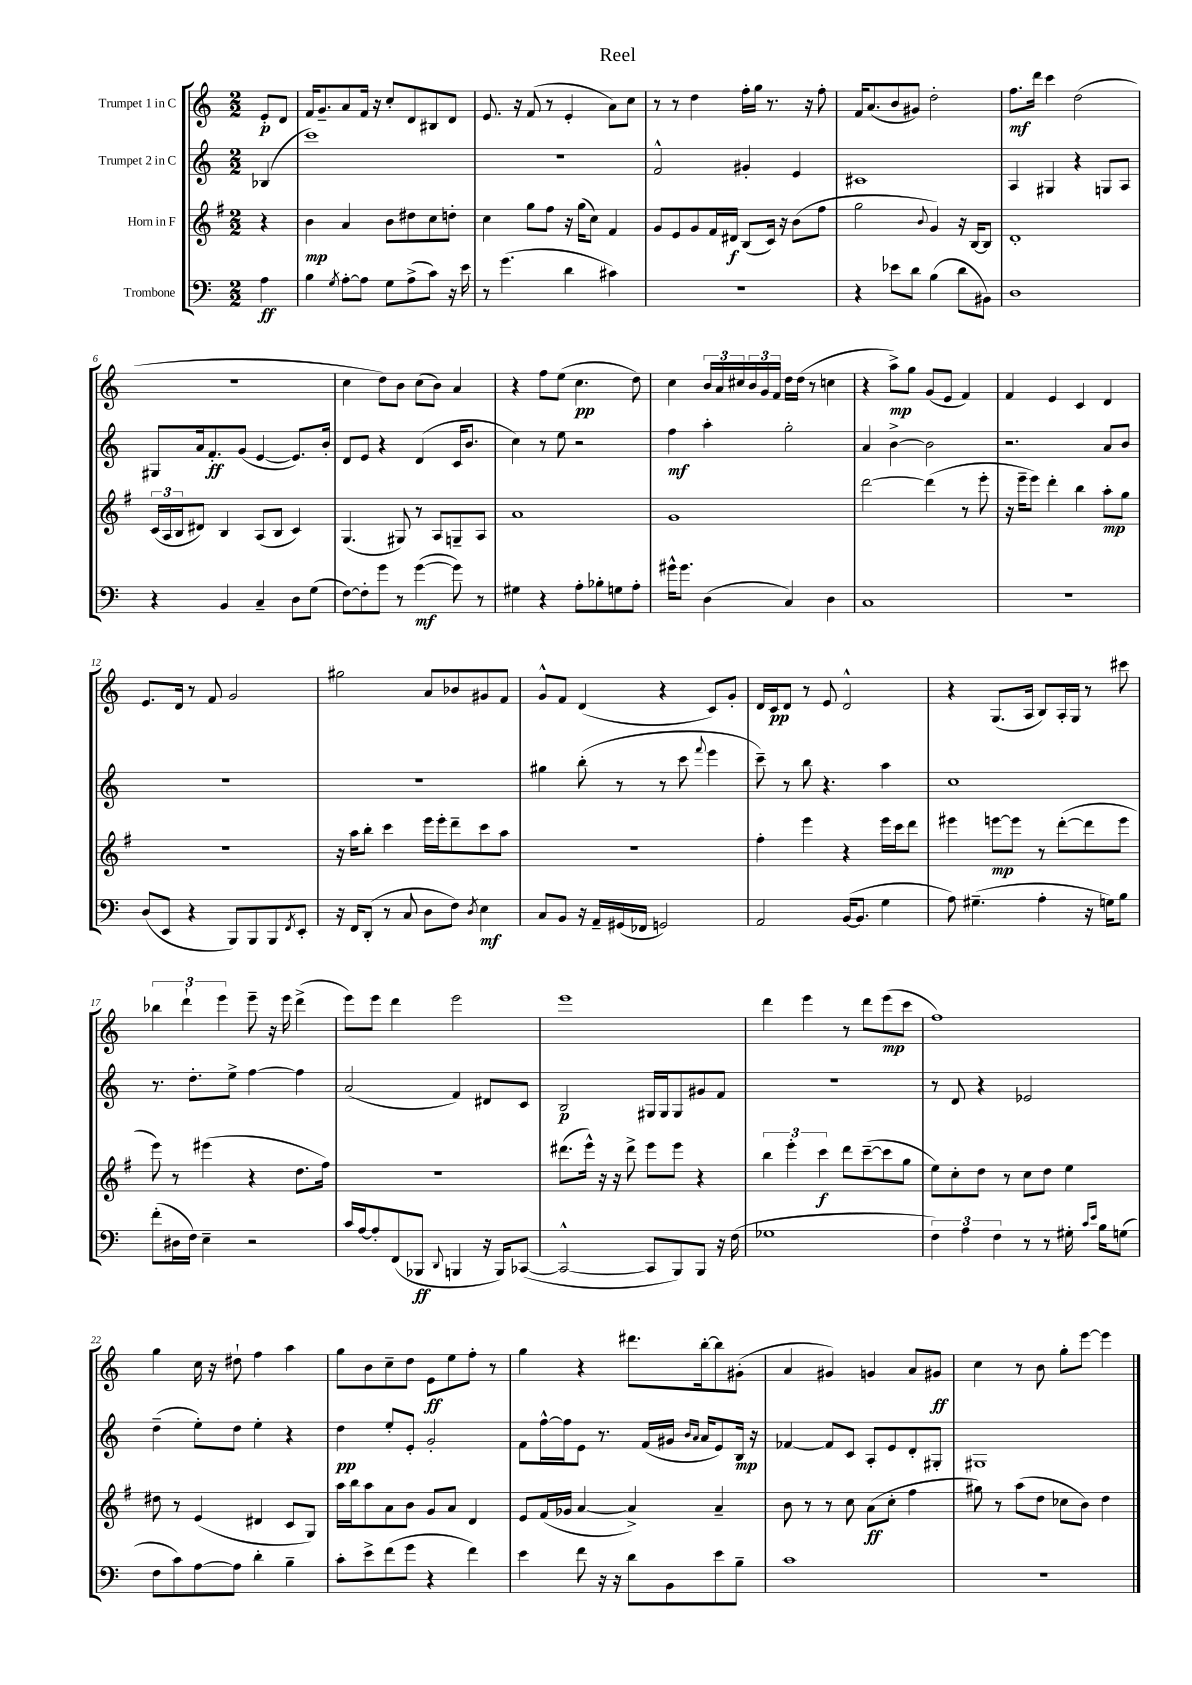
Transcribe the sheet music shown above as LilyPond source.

\header { title = "Reel" }
<<
\new StaffGroup <<
\new Staff = "s0" \with { instrumentName = "Trumpet 1 in C" } {
    \clef treble \key c \major \numericTimeSignature \time 2/2 \partial 4
    e'8-.\p d'8 |
    f'16 g'8.-- a'8 f'16 r16 c''8-. d'8 bis8 d'8 |
    e'8. r16 f'8( r8 e'4-. a'8) c''8 |
    r8 r8 d''4 f''16-. g''16 r8. r16 f''8-. |
    f'16 a'8.( b'8 gis'8) d''2-. |
    f''8.\mf d'''16 c'''4 d''2( |
    r1 |
    c''4 d''8) b'8 c''8( b'8) a'4 |
    r4 f''8 e''8( c''4.\pp d''8) |
    c''4 \tuplet 3/2 { b'16 a'16 cis''16 } \tuplet 3/2 { b'16 g'16 f'16 } d''16 d''16( r8 c''4 |
    r4 a''8->\mp) g''8 g'8( e'8 f'4) |
    f'4 e'4 c'4 d'4 |
    e'8. d'16 r8 f'8 g'2 |
    gis''2 a'8 bes'8 gis'8 f'8 |
    g'8-^ f'8 d'4( r4 c'8) g'8-. |
    d'16 c'16\pp d'8 r8 e'8 d'2-^ |
    r4 g8.( a16 b8) a16-. g16 r8 cis'''8 |
    \tuplet 3/2 { bes''4 d'''4-! e'''4 } e'''8-- r16 e'''16 d'''4->( |
    e'''8) e'''8 d'''4 e'''2 |
    e'''1 |
    d'''4 e'''4 r8 d'''8 e'''8\mp( c'''8 |
    f''1) |
    g''4 c''16 r16 dis''8-! f''4 a''4 |
    g''8 b'8 c''8-- d''8 e'8\ff e''8 f''8-. r8 |
    g''4 r4 dis'''8. b''16~-. b''8 gis'8-.( |
    a'4 gis'4) g'4 a'8 gis'8\ff |
    c''4 r8 b'8 g''8-. e'''8~ e'''4 \bar "|." |
}
\new Staff = "s1" \with { instrumentName = "Trumpet 2 in C" } {
    \clef treble \key c \major \numericTimeSignature \time 2/2 \partial 4
    bes4( |
    c'''1) |
    R1 |
    f'2-^ gis'4-. e'4 |
    cis'1 |
    a4 gis4 r4 g8 a8 |
    gis8 a'16 f'8.-.\ff g'8( e'4~ e'8.) b'16-. |
    d'8 e'8 r4 d'4( c'16 b'8. |
    c''4) r8 e''8 r2 |
    f''4\mf a''4-. g''2-. |
    a'4 b'4~-> b'2 |
    r2. a'8 b'8 |
    R1 |
    R1 |
    gis''4 b''8-.( r8 r8 c'''8 \appoggiatura { f'''8 } e'''4 |
    c'''8--) r8 b''8 r4. a''4 |
    c''1 |
    r8. d''8.-. e''8-> f''4~ f''4 |
    a'2( f'4) dis'8 c'8 |
    b2\p gis16 gis16 gis8 gis'8 f'8 |
    R1 |
    r8 d'8 r4 ees'2 |
    d''4--( e''8-.) d''8 e''4-. r4 |
    d''4\pp e''8-. e'8-. g'2-. |
    f'8 f''16~-^ f''16 e'8 r8. f'16( gis'16 \grace { b'16 a'16 } a'16 e'8) b16\mp r16 |
    fes'4~ fes'8 c'8 a8-. e'8 d'8-. gis8-. |
    gis1 \bar "|." |
}
\new Staff = "s2" \with { instrumentName = "Horn in F" } {
    \clef treble \key g \major \numericTimeSignature \time 2/2 \partial 4
    r4 |
    b'4\mp a'4 b'8 dis''8 c''8 d''8-. |
    c''4 g''8 fis''8 r16 g''16( c''8) fis'4 |
    g'8 e'8 g'8 fis'16 dis'16\f b8( c'16) r16 b'8( fis''8 |
    g''2 \appoggiatura { b'8 } g'4) r16 b16~ b8 |
    d'1-. |
    \tuplet 3/2 { c'16( a16 b16 } dis'8) b4 a8( b8 c'4) |
    g4.( gis8) r8 a8 g8-- a8 |
    a'1 |
    g'1 |
    d'''2~ d'''4( r8 e'''8-. |
    r16 e'''16-- e'''8) d'''4-. b''4 a''8-.\mp g''8 |
    R1 |
    r16 a''16 b''8-. c'''4 e'''16 e'''16-. d'''8-- c'''8 a''8 |
    r1 |
    fis''4-. e'''4 r4 e'''16 c'''16 d'''8 |
    eis'''4 e'''8~\mp e'''8 r8 d'''8~-.( d'''8 e'''8 |
    e'''8) r8 eis'''4( r4 d''8. fis''16) |
    r1 |
    dis'''8.( e'''16-^) r16 r16 dis'''8-> e'''8 e'''8 r4 |
    \tuplet 3/2 { b''4 e'''4-. c'''4\f } d'''8 c'''8~--( c'''8 g''8 |
    e''8) c''8-. d''8 r8 c''8 d''8 e''4 |
    dis''8 r8 e'4( dis'4 c'8 g8) |
    a''16 b''16 a''8 a'8 b'8 g'8 a'8 d'4 |
    e'8 fis'16( ges'16 a'4~ a'4->) a'4-- |
    b'8 r8 r8 c''8 a'8\ff( c''8-. fis''4 |
    gis''8) r8 a''8( d''8 ces''8 b'8) d''4 \bar "|." |
}
\new Staff = "s3" \with { instrumentName = "Trombone" } {
    \clef bass \key c \major \numericTimeSignature \time 2/2 \partial 4
    a4\ff |
    b4 \acciaccatura { g8 } a8~-. a8 g8 a8->( c'8) r16 e'16 |
    r8 g'4.( d'4 cis'4) |
    R1 |
    r4 ees'8 d'8 b4( d'8 bis,8) |
    d1 |
    r4 b,4 c4-- d8 g8( |
    f8~) f8-. g'8 r8 g'4~\mf( g'8) r8 |
    gis4 r4 a8-. bes8-. g8 a8-. |
    gis'16-^ gis'8. d4( c4) d4 |
    c1 |
    r1 |
    d8( e,8 r4 b,,8) b,,8 b,,8 \acciaccatura { f,8 } e,8-. |
    r16 f,16 d,8-.( r8 c8 d8 f8) \acciaccatura { d8 } e4\mf |
    c8 b,8 r16 a,16-- gis,16( fes,16 g,2) |
    a,2 b,16~( b,8. g4 |
    a8) gis4.--( a4-. r16 g16) b8 |
    f'8-.( dis16 f16) e4-- r2 |
    c'16 a16~ a8-. f,8( bes,,8\ff \appoggiatura { d,8 } b,,4 r16 b,,16) ces,8~( |
    ces,2~-^ ces,8 b,,8) b,,8 r16 f16( |
    ges1 |
    \tuplet 3/2 { f4) a4 f4 } r8 r8 gis16-. \grace { c'16 e'16 } b16 g8( |
    f8 c'8) a8~ a8 d'4-. b4-- |
    c'8-. e'8-> f'8( g'8 r4 f'4) |
    e'4 f'8 r16 r16 d'8 b,8 e'8 b8-- |
    c'1 |
    R1 \bar "|." |
}
>>
>>
